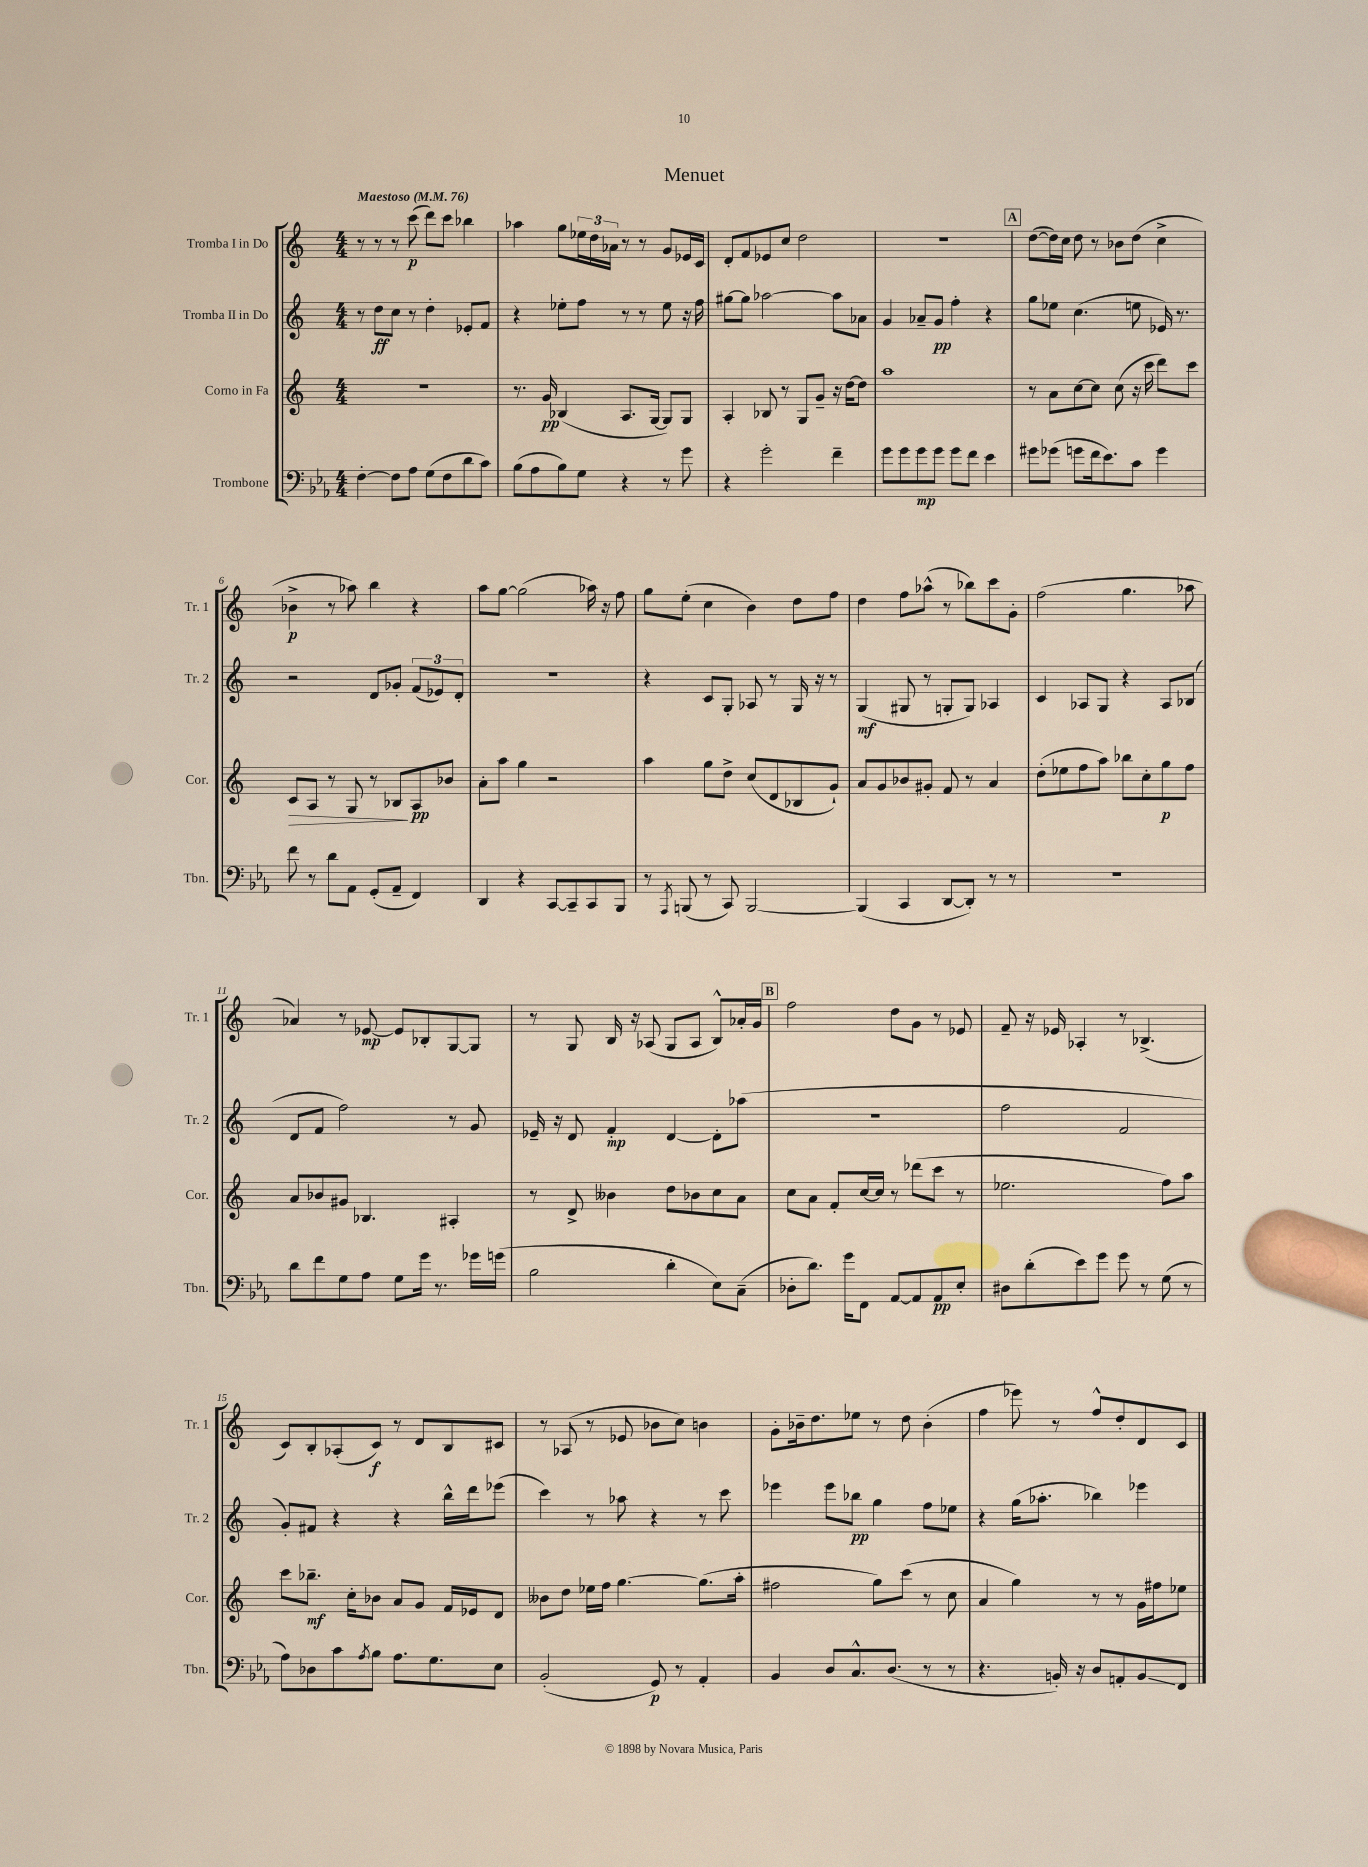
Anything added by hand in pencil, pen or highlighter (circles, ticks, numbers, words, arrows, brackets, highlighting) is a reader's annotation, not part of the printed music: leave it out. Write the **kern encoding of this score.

**kern	**kern	**kern	**kern
*staff4	*staff3	*staff2	*staff1
*clefF4	*clefG2	*clefG2	*clefG2
*k[b-e-a-]	*k[]	*k[]	*k[]
*M4/4	*M4/4	*M4/4	*M4/4
*MM76	*MM76	*MM76	*MM76
[4F'	1r	8r	8r
.	.	8dd	8r
8F]	.	8cc	8r
8A-	.	8r	(8ccc
(8G	.	4dd'	8ddd)
8F	.	.	8ccc
8d	.	8e-'	4bb-
8c)	.	8f	.
=	=	=	=
(8B-	8.r	4r	4aa-
8A-	.	.	.
.	16g	.	.
8B-)	(4B-	8ee-'	8gg
8G	.	8ff	24ee-
.	.	.	24dd
.	.	.	24a-
4r	8.A	8r	8r
.	.	8r	8r
.	[16G	.	.
8r	8G])	8ee-	8g
8g	8G	16r	16e-
.	.	16ff	16c
=	=	=	=
4r	4A'	[8gg#	8d'
.	.	8gg#]	8f
2g'	8B-	[2aa-	8e-
.	8r	.	8cc
.	8G	.	2dd
.	8g~	.	.
4f~	16r	8aa-]	.
.	[16dd	.	.
.	8dd]	8a-	.
=	=	=	=
8g	1aa	4g	1r
8g	.	.	.
8g	.	8a-~	.
8g	.	8g	.
8g	.	4ff'	.
8f	.	.	.
4e-	.	4r	.
=	=	=	=
8g#	8r	8gg	([8dd
(8g-	8a	8ee-	16dd])
.	.	.	16cc
8g	[8cc	(4.cc	8dd
16f	8cc]	.	8r
8.e-)	.	.	.
.	(8cc	.	8b-
8c	16r	8ee	(8dd
.	16ccc	.	.
4g	8ddd)	16e-)	4cc^
.	.	8.r	.
.	8ccc	.	.
=	=	=	=
8f	8c	2r	4b-^
8r	8A	.	.
8d	8r	.	8r
8AA-	8G	.	8aa-)
(8GG'	8r	8d	4bb
8AA-~	8B-	8g-'	.
4FF)	8A	(12f	4r
.	.	12e-)	.
.	8b-	.	.
.	.	12d'	.
=	=	=	=
4DD	8a'	1r	8aa
.	8aa	.	[8gg
4r	4gg	.	(2gg]
[8CC	2r	.	.
8CC~]	.	.	.
8CC	.	.	16aa-)
.	.	.	16r
8BBB-	.	.	8ff
=	=	=	=
8r	4aa	4r	8gg
8qAAA-	.	.	.
(8BBB	.	.	(8ee'
8r	8gg	8c	4cc
8CC)	8dd^	8G'	.
[2BBB	(8cc	8A-	4b)
.	8d	8r	.
.	8B-	16G	8dd
.	.	16r	.
.	8g`)	8r	8ff
=	=	=	=
(4BBB]	8a	(4G	4dd
.	8g	.	.
4CC	8b-	8G#	8ff
.	8g#'	8r	(8aa-^^
[8DD	8f	8G'	8r
8DD'])	8r	8G)	8bb-)
8r	4a	4A-	8ccc
8r	.	.	8g'
=	=	=	=
1r	(8dd'	4c	(2ff
.	8ee-	.	.
.	8ff	8A-	.
.	8aa)	8G	.
.	8bb-	4r	4.gg
.	8cc'	.	.
.	8gg	8A-	.
.	8ff	(8B-	8aa-
=	=	=	=
8d	8a	8d	4a-)
8f	8b-	8f	.
8G	8g#	2ff)	8r
8A-	4.B-	.	[8e-
8G	.	.	8e-]
16g	.	.	8B-'
8.r	.	.	.
.	4A#'	8r	[8G
16g-	.	8g	8G]
(16g	.	.	.
=	=	=	=
2B-	8r	16e-~	8r
.	.	16r	.
.	8d^	8d	8G
.	4b--	4f'	16B
.	.	.	16r
.	.	.	(8A-
4d'	8dd	[4d	8G
.	8b-	.	8A-
8E-)	8cc	8d']	8B^^)
(8C~	8a	(8aa-	16a-'
.	.	.	16g
=	=	=	=
8D-'	8cc	1r	2ff
8.d)	8a	.	.
.	8f'	.	.
16g	.	.	.
8FF	[16cc	.	.
.	16cc]	.	.
[8AA-	8r	.	8dd
8AA-]	(8ddd-	.	8g
8AA-	8ccc	.	8r
8E-'	8r	.	8e-
=	=	=	=
8D#	2.ee-	2ff	8f~
(8d'	.	.	16r
.	.	.	16e-
8e-)	.	.	4A-'
8g	.	.	.
8g	.	2f	8r
8r	.	.	(4.B-^
(8G	8ff)	.	.
8r	8aa	.	.
=	=	=	=
8A-)	8ccc	8g')	8c)
8D-	8.bb-~	8f#	8B'
8c	.	4r	(8A-'
.	16cc'	.	.
8qA-	.	.	.
8B-	8b-	.	8c)
8.A-	8a	4r	8r
.	8g	.	8d
8.G	.	.	.
.	16f	16bb^^	8B
.	16e-	16ddd	.
8E-	8d	(8eee-	8c#
=	=	=	=
(2BB-'	8b--	4ccc)	8r
.	8dd	.	(8A-
.	16ee-	8r	8r
.	16ff	.	.
.	[4.gg	8aa-	8e-
8GG)	.	4r	8b-
8r	.	.	8cc)
4AA-'	(8.gg]	8r	4b
.	.	8ccc	.
.	16aa'	.	.
=	=	=	=
4BB-	2ff#	4eee-	8g'
.	.	.	16b-~
.	.	.	8.dd
8D	.	8eee-	.
8.C^^	.	8bb-	8ee-
.	8gg)	4gg	8r
(8.D	.	.	.
.	(8ccc	.	8dd
8r	8r	8ff	(4b-'
8r	8cc	8ee-	.
=	=	=	=
4.r	4a	4r	4ff
.	4gg)	(16gg	8eee-)
.	.	8.aa-'	.
16BB')	.	.	8r
16r	.	.	.
8D	8r	4bb-)	8ff^^
8AA'	8r	.	8dd'
8BB	16g	4eee-	8d
.	16ff#	.	.
8FF	8ee-	.	8c
==	==	==	==
*-	*-	*-	*-
